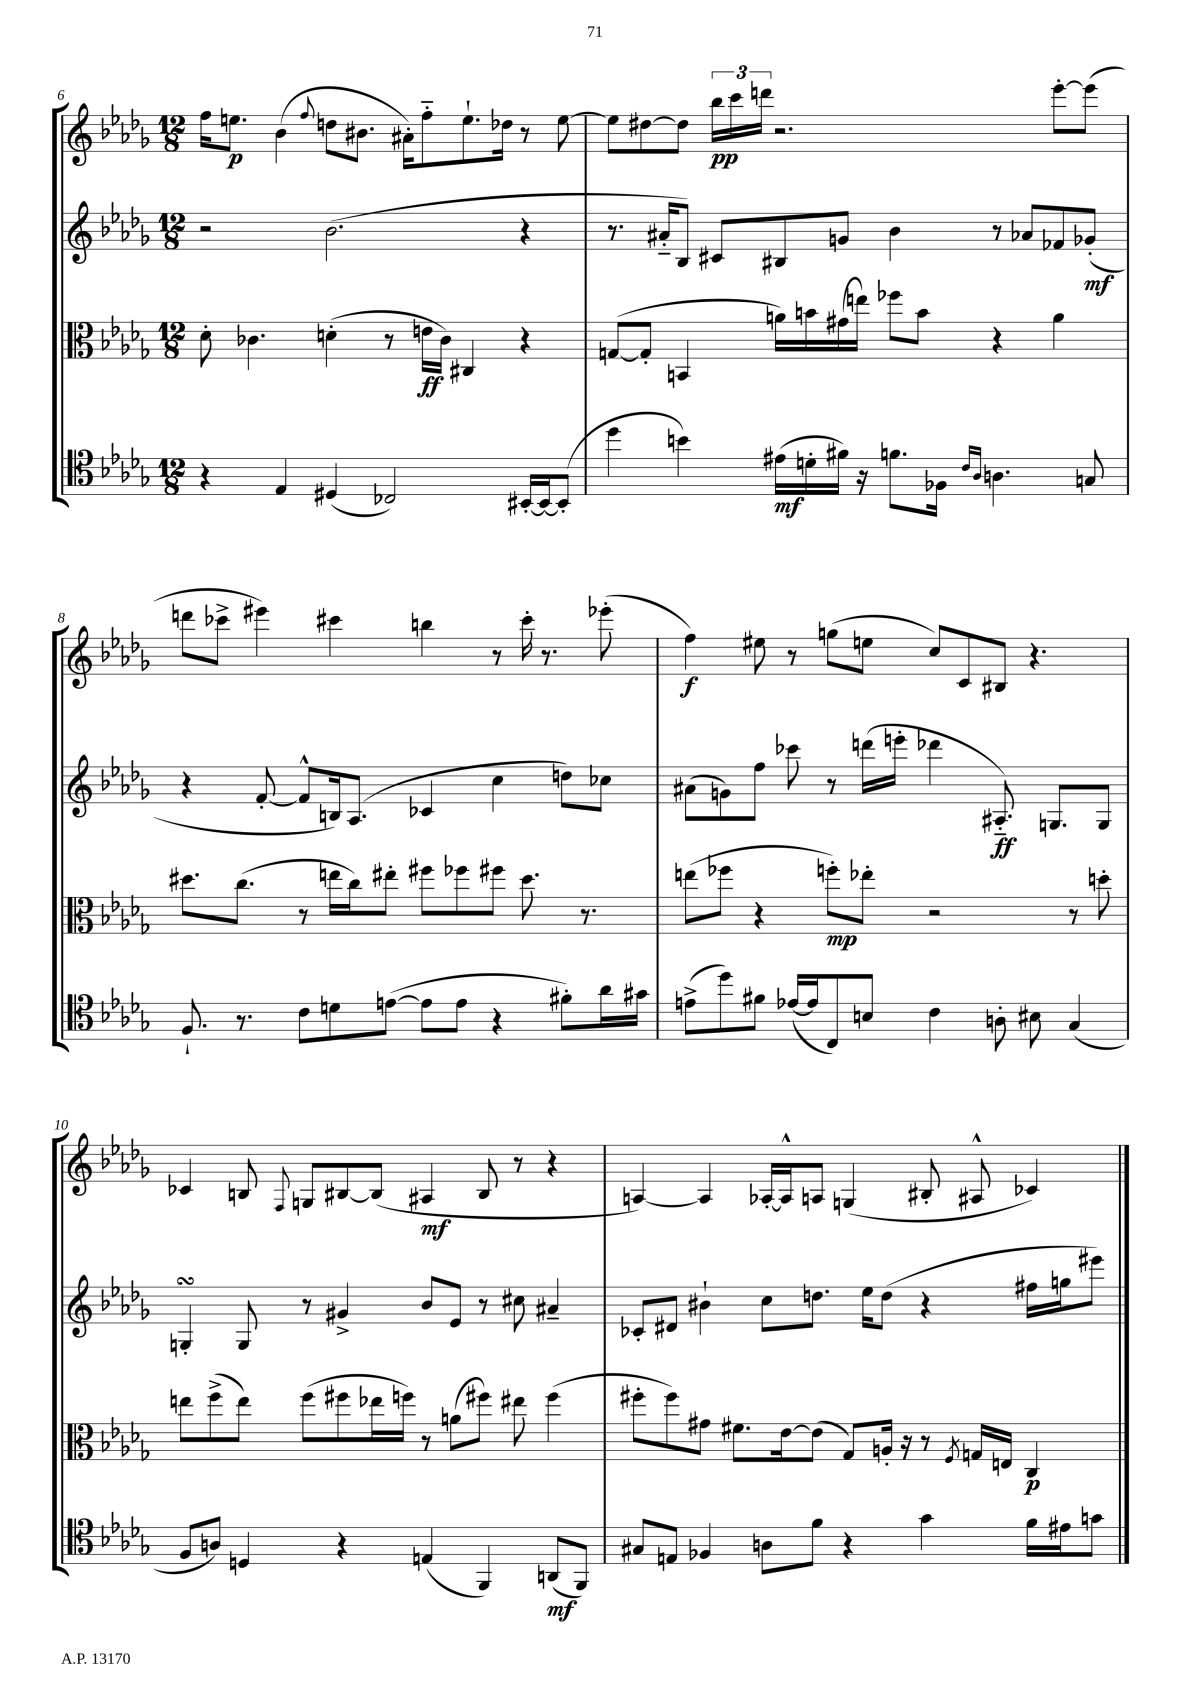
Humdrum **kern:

**kern	**kern	**kern	**kern
*staff4	*staff3	*staff2	*staff1
*clefC4	*clefC3	*clefG2	*clefG2
*k[b-e-a-d-g-]	*k[b-e-a-d-g-]	*k[b-e-a-d-g-]	*k[b-e-a-d-g-]
*M12/8	*M12/8	*M12/8	*M12/8
4r	8d-'	2r	16ff
.	.	.	8.ee
.	4.c-	.	.
4E-	.	.	(4b-
.	.	.	8qqff
(4D#	(4d'	(2.b-	8dd
.	.	.	8.b#
2C-)	8r	.	.
.	.	.	16a#')
.	16e	.	8ff'~
.	16c-)	.	.
.	4C#	.	8.ee`
.	.	.	16dd-
[16BB#'	4r	4r	8r
16BB#_	.	.	.
(8BB#']	.	.	[8ee
=	=	=	=
4dd-	([8G	8.r	8ee]
.	8G']	.	[8dd#
.	.	16a#'~	.
4b)	4BB	8B-)	8dd#]
.	.	8c#	24bb-
.	.	.	24ccc
.	.	.	24ddd
(16e#	16a)	8B#	2.r
16d'	16b	.	.
16f#)	(16g#	8g	.
16r	16ee)	.	.
8.f	8ff-	4b-	.
.	8b	.	.
16F-	.	.	.
16qqc	.	.	.
16qqA-	.	.	.
4.A	4r	8r	.
.	.	8a-	.
.	4a	8f-	[8eee-'
8G	.	(8g-'	(8eee-]
=	=	=	=
8.F`	8.dd#	4r	8ddd
.	.	.	8ccc-^
8.r	(8.cc	.	.
.	.	[8f'	4eee#)
8c	8r	8f^^]	.
8d	16ee	16B)	4ccc#
.	16cc)	(8.A-	.
([8e	8ee#'	.	.
8e]	8ff#	4c-	4bb
8e	8ff-	.	.
4r	8ff#	4cc	8r
.	8.dd#	.	16ccc#'
.	.	.	8.r
8f#')	.	8dd)	.
.	8.r	.	.
16a-	.	8cc-	(8eee-'
16g#	.	.	.
=	=	=	=
(8e^	(8ee	(8a#	4ff)
8dd-)	8ff-	8g)	.
8f#	4r	8ff	8ee#
([16e-	.	8ccc-	8r
16e-]	.	.	.
8C)	8ff')	8r	(8gg
8B	8ee-'	(16ddd	8ee
.	.	16eee'	.
4c	2r	4ddd-	8cc)
.	.	.	8c
8A'	.	8.A#'~)	8B#
8B#	.	.	4.r
.	.	8.G	.
(4G-	8r	.	.
.	8dd'	8G	.
=	=	=	=
8F	8ee	4G'	4c-
8A)	(8ff^	.	.
4D	8ee)	8G	8B
.	.	.	8qqF
.	(8ff	8r	8G
4r	8ff#	4g#^	[8B#
.	16ee-	.	(8B#]
.	16ff)	.	.
(4E	8r	8b-	4A#
.	(8a	8e-	.
4FF)	8ff#)	8r	8B#
.	8ee#	8cc#	8r
(8AA	(4ff#	4a#~	4r
8FF)	.	.	.
=	=	=	=
8G#	8ff#'	8c-'	[4A)
8E	8ff#)	8d#	.
4F-	8g#	4b#`	4A]
.	8.f#	.	.
8A	.	8cc	[16A-'
.	[16e-	.	16A-^^]
8f	(8e-]	8.dd	8A
4r	8G-)	.	(4G
.	.	16ee-	.
.	16A'	(8dd	.
.	16r	.	.
4g-	8r	4r	8B#'
.	8qF	.	.
.	16G	.	8A#^^
.	16E	.	.
16f	4C	16ff#	4c-)
16e#	.	16gg	.
8g	.	8eee#)	.
==	==	==	==
*-	*-	*-	*-
